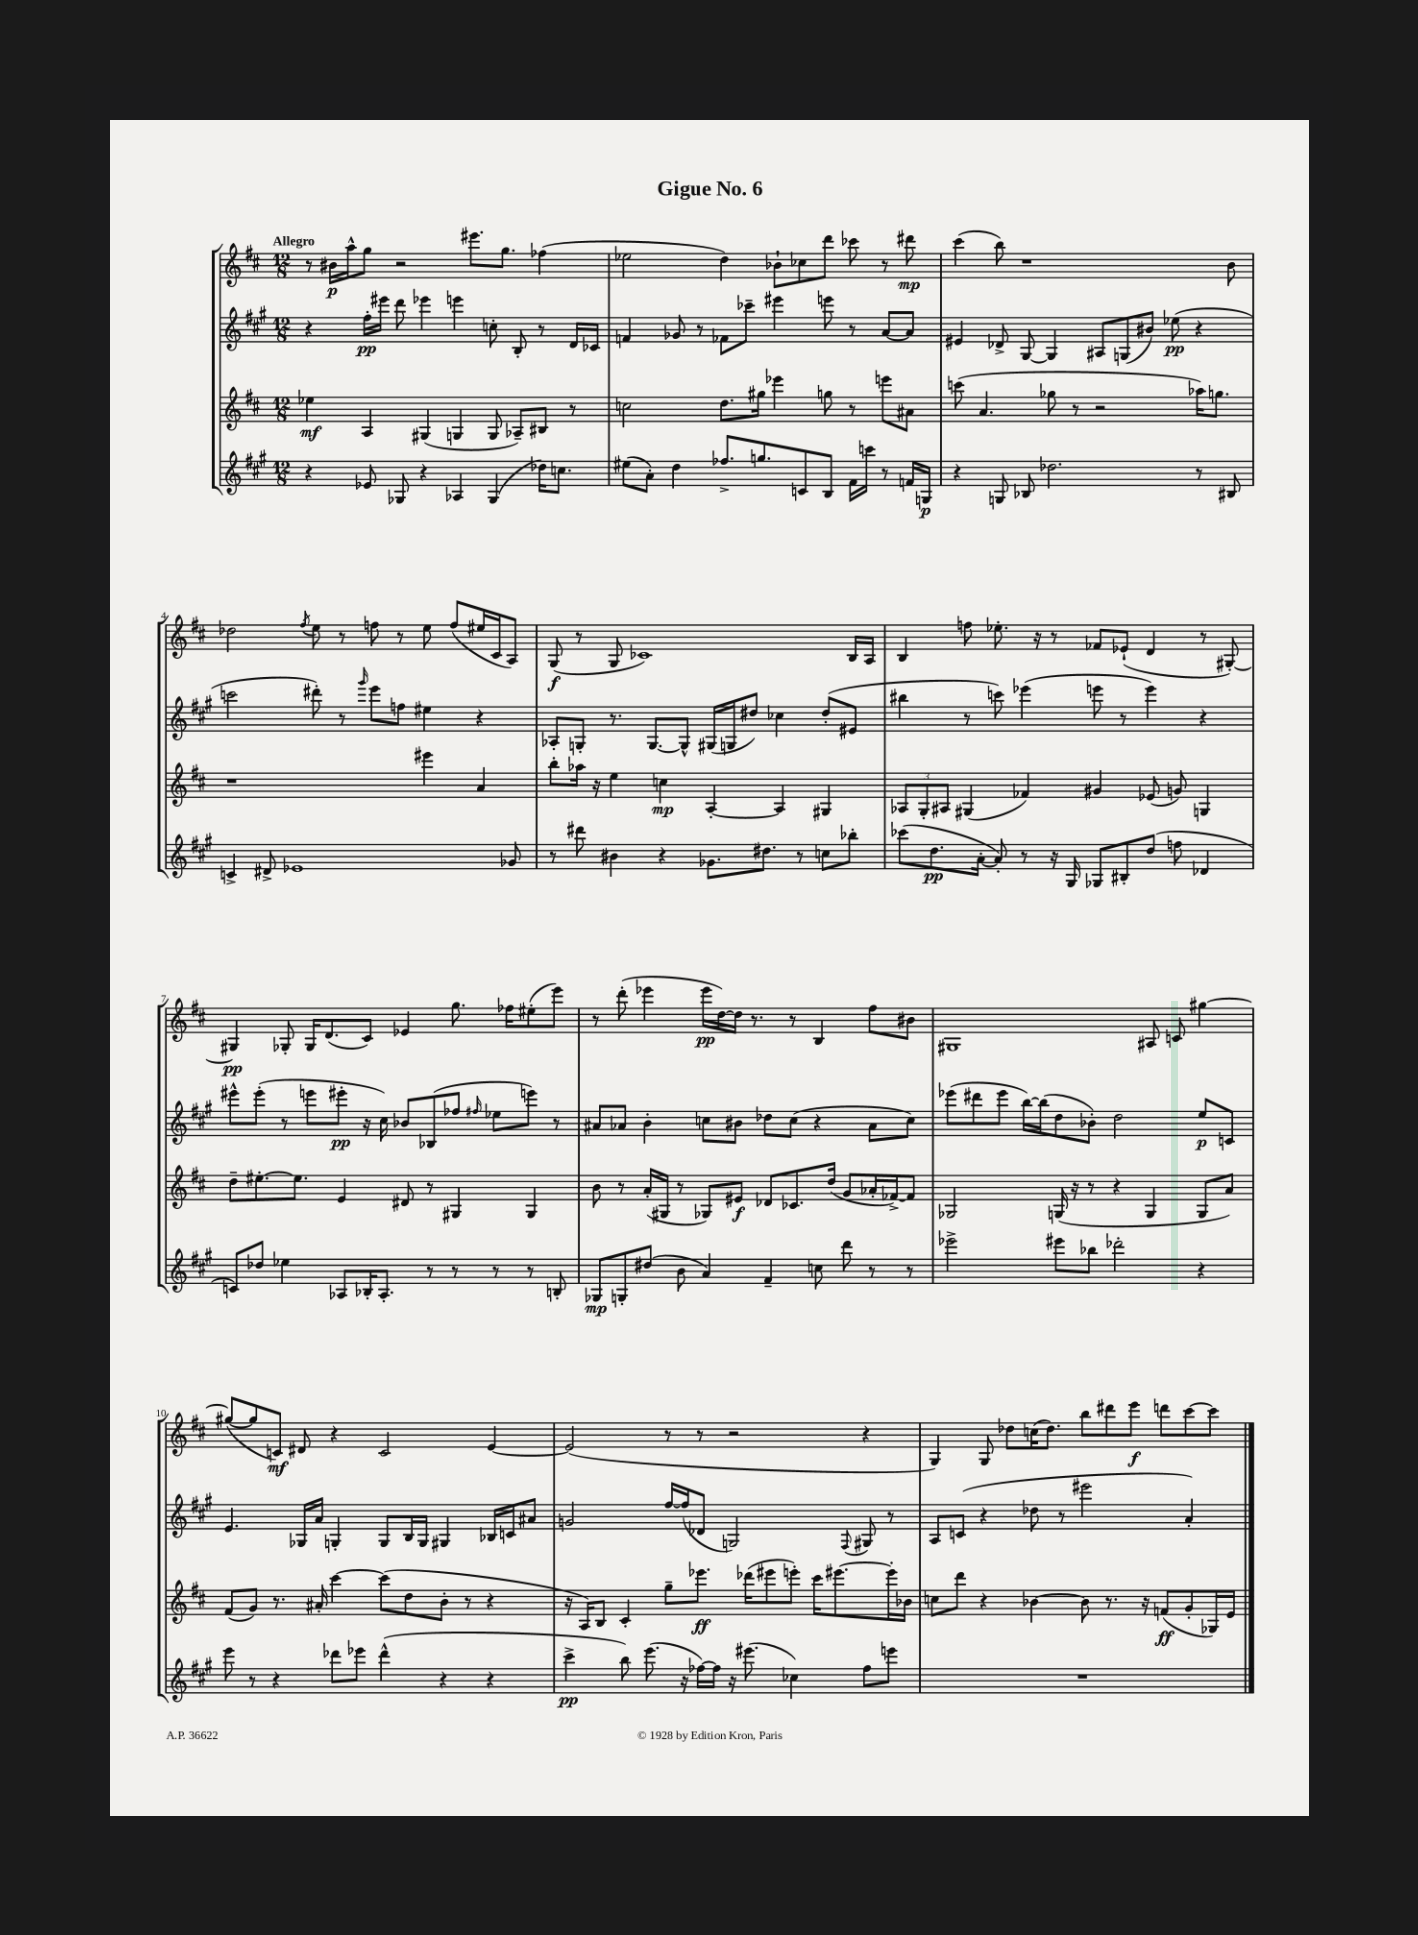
\header { title = "Gigue No. 6" }
<<
\new StaffGroup <<
\new Staff = "s0" {
    \clef treble \key d \major \numericTimeSignature \time 12/8 \tempo "Allegro"
    r8 bis'16\p a''16-^ g''8 r2 eis'''8. g''8. fes''4( |
    ees''2 d''4) bes'8-! ces''8 d'''8 ces'''8 r8 dis'''8\mp |
    cis'''4( b''8) r1 b'8 |
    des''2 \acciaccatura { fis''8 } e''8 r8 f''8 r8 e''8 f''8( eis''16 cis'16 a8) |
    g8\f( r8 g8 ces'1) b16 a16 |
    b4 f''8 ees''8.-. r16 r8 fes'8 ees'8-!( d'4 r8 gis8~-.) |
    gis4\pp ges8-. ges16 d'8.( cis'8) ees'4 g''8. fes''16 eis''8-.( e'''8) |
    r8 d'''8-.( ees'''4 ees'''16\pp d''16~) d''16 r8. r8 b4 fis''8 bis'8 |
    gis1 ais8 c'8 gis''4~ |
    gis''8~( gis''8 c'8\mf) dis'8 r4 c'2 e'4~ |
    e'2( r8 r8 r2 r4 |
    g4) g8 des''8 c''16( des''8.) b''8 dis'''8 e'''8\f d'''8 cis'''8~ cis'''8 \bar "|." |
}
\new Staff = "s1" {
    \clef treble \key a \major \numericTimeSignature \time 12/8
    r4 fis''16-.\pp eis'''16 d'''8 ees'''4 e'''4 c''8-. b8-. r8 d'16 ces'16 |
    f'4 ges'8 r8 fes'8 ces'''8-- eis'''4 e'''8 r8 a'8~ a'8 |
    eis'4 des'8-> gis8~ gis4 ais8 g8( bis'8) ees''8\pp( r4 |
    c'''2 dis'''8-.) r8 \grace { gis'''16 } e'''8 f''8 eis''4 r4 |
    aes8-. g8-. r8. g8.~ g8-^ gis16( g16 dis''8) ces''4 dis''8-.( eis'8 |
    bis''4 r8 c'''8) ees'''4( e'''8 r8 e'''4) r4 |
    eis'''8-^ eis'''8-.( r8 e'''8 eis'''8-.\pp r16 cis''16) bes'8 bes8( fes''8 \grace { fis''16 } ees''8 e'''8) r8 |
    ais'8 aes'8 b'4-. c''8 bis'8 des''8 c''8( r4 aes'8 c''8) |
    ees'''8( dis'''8 ees'''8 b''16~) b''16( d''8 bes'8-.) d''2 e''8\p c'8 |
    e'4. ges16 a'16 g4-. g8 b16 g16 gis4 bes16 c'16 ais'8 |
    g'2 fis''16~ fis''16( des'8 g2) \appoggiatura { fis8 } gis8 r8 |
    a8 c'8( r4 des''8 r8 eis'''2 a'4-.) \bar "|." |
}
\new Staff = "s2" {
    \clef treble \key d \major \numericTimeSignature \time 12/8
    ees''4\mf a4 gis4( g4 g8 aes8--) bis8 r8 |
    c''2 d''8. gis''16 ees'''4 g''8 r8 e'''8 ais'8 |
    c'''8( a'4. ges''8 r8 r2 aes''16) g''8. |
    r1 eis'''4 a'4 |
    b''8-. aes''16 r16 e''4 c''4\mp a4~-. a4 gis4 |
    \tuplet 3/2 { aes8 g8-. ais8 } gis4( fes'4) gis'4 ees'8( g'8) g4 |
    d''8-- eis''8.~-. eis''8. e'4 dis'8 r8 gis4 gis4 |
    b'8 r8 a'16-.( gis16 r8 ges8) eis'8\f des'8 ces'8. d''16( g'8 aes'16-. fes'16~->) fes'8 |
    ges2 g16( r16 r8 r4 g4 g8 a'8) |
    fis'8( g'8) r8. ais'16-. cis'''4~ cis'''8( d''8 b'8-. r8 r4 |
    r16 a16) b8 cis'4-. g''8-- ees'''8.\ff des'''16( eis'''8 e'''8-.) cis'''16 eis'''8.~ eis'''16-. bes'16 |
    c''8 d'''8 r4 bes'4~ bes'8 r8. r16 f'8\ff( g'8-. ges16) e'16 \bar "|." |
}
\new Staff = "s3" {
    \clef treble \key a \major \numericTimeSignature \time 12/8
    r4 ees'8 ges8 r4 aes4 ges4( des''16) c''8. |
    eis''8( a'8-.) d''4 fes''8.-> g''8. c'8 b8 fis'16 c'''16 r8 f'16 g16\p |
    r4 g8 bes8 des''2. r8 bis8 |
    c'4-> dis'8-> ees'1 ges'8 |
    r8 dis'''8 bis'4 r4 ges'8. dis''8. r8 c''8 bes''8-. |
    ces'''8( d''8.\pp a'16~-. a'8-.) r8 r16 gis16 ges8 bis8-. d''8( f''8 des'4 |
    c'8) des''8 ees''4 aes8 bes16-. aes8.-. r8 r8 r8 r8 b8-. |
    ges8\mp g8-. dis''8( b'8 a'4) fis'4-- c''8 d'''8 r8 r8 |
    ees'''2-> eis'''8 bes''8 des'''2-. r4 |
    e'''8 r8 r4 des'''8 ees'''8 des'''4-^( r4 r4 |
    cis'''4->\pp b''8) e'''8.( r16 fes''16~) fes''16 r16 eis'''8.( ces''4) fes''8 e'''8 |
    R1. \bar "|." |
}
>>
>>
